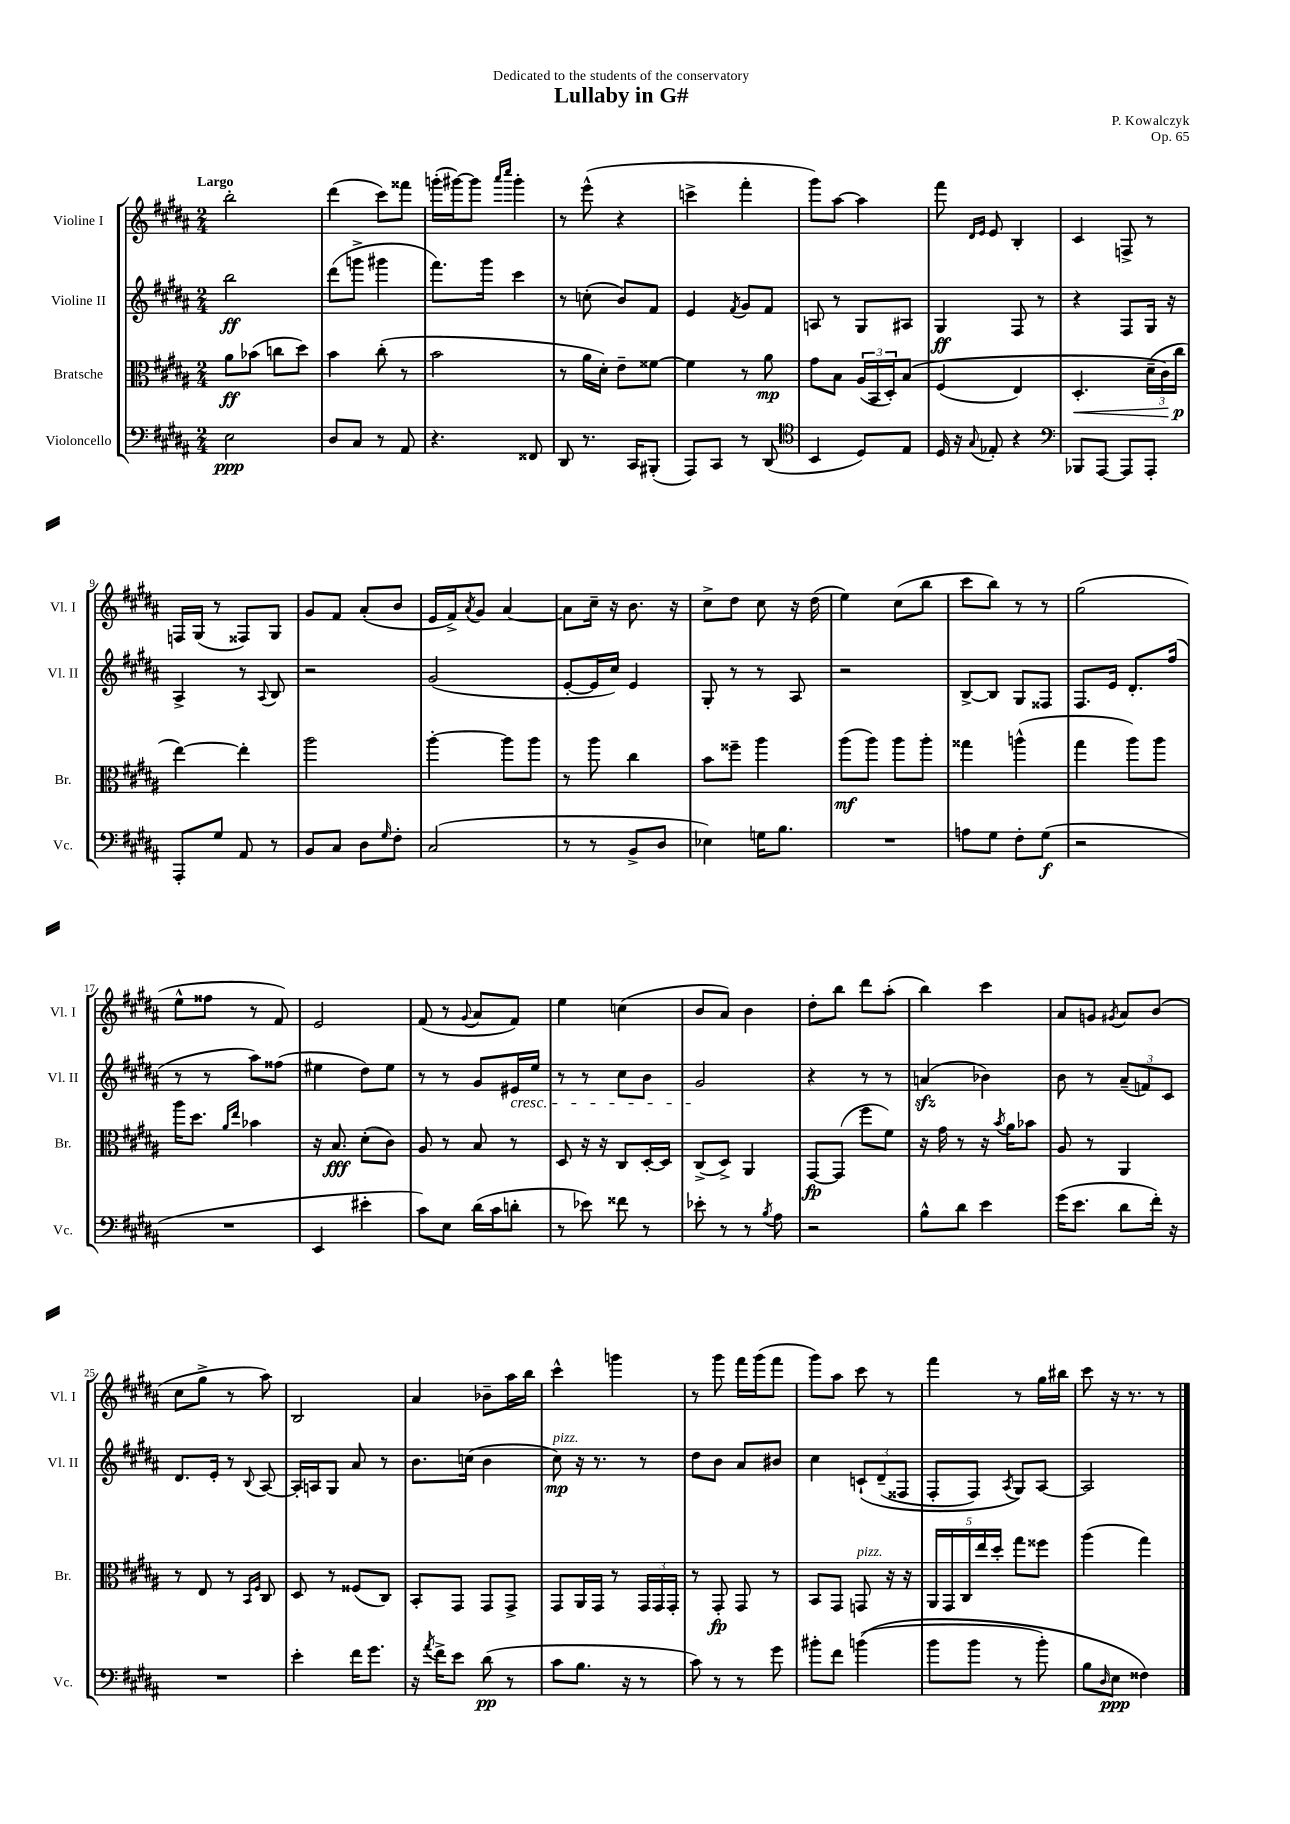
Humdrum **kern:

**kern	**kern	**kern	**kern
*staff4	*staff3	*staff2	*staff1
*clefF4	*clefC3	*clefG2	*clefG2
*k[f#c#g#d#a#]	*k[f#c#g#d#a#]	*k[f#c#g#d#a#]	*k[f#c#g#d#a#]
*M2/4	*M2/4	*M2/4	*M2/4
2E	8a#	2bb	2bb'
.	(8b-	.	.
.	8cc	.	.
.	8dd#)	.	.
=	=	=	=
8D#	4b	(8ddd#	(4ddd#
8C#	.	8ggg^	.
8r	(8cc#'	4ggg#	8ccc#)
8AA#	8r	.	8fff##
=	=	=	=
4.r	2b	8.fff#)	(16ggg'
.	.	.	[16ggg#)
.	.	.	8ggg#]
.	.	16ggg#	.
.	.	.	16qqaaa#
.	.	.	16qqcccc#
.	.	4ccc#	4ggg#'
8FF##	.	.	.
=	=	=	=
8DD#	8r	8r	8r
8.r	16a#	(8cc'	(8eee^^
.	16d#')	.	.
.	8e~	8b)	4r
16CC#	.	.	.
(8BBB#'	[8f##	8f#	.
=	=	=	=
8AAA#)	4f##]	4e	4ccc^
8CC#	.	.	.
.	.	8qf#	.
8r	8r	8g#	4fff#'
(8DD#	8a#	8f#	.
=	=	=	=
*clefC4	*	*	*
4BB	8g#	8A	8ggg#)
.	8B	8r	[8aa#
8D#)	(24A#	8G#	4aa#]
.	24BB	.	.
.	24D#')	.	.
8E	&(8B	8A#	.
=	=	=	=
16D#	(4F#	4G#	8fff#
16r	.	.	.
.	.	.	16qqd#
8qqG#	.	.	16qqe
8E-'	.	.	8e
4r	4E)	8F#	4B'
.	.	8r	.
=	=	=	=
*clefF4	*	*	*
8BBB-	4.D#'	4r	4c#
[8AAA#	.	.	.
8AAA#]	.	8F#	8F^
8AAA#'	(24d#~	16G#	8r
.	24c#&)	.	.
.	.	16r	.
.	24cc#	.	.
=	=	=	=
8AAA#'	[4ee)	4A#^	16F
.	.	.	(16G#
8G#	.	.	8r
8AA#	4ee']	8r	8F##)
.	.	8qqA#	.
8r	.	8B	8G#
=	=	=	=
8BB	2aa#	2r	8g#
8C#	.	.	8f#
8D#	.	.	(8a#'
16qqG#	.	.	.
8F#'	.	.	8b
=	=	=	=
(2C#	[4aa#'	(2g#	16e
.	.	.	16f#^)
.	.	.	8qa#
.	.	.	8g#
.	8aa#]	.	[4a#
.	8aa#	.	.
=	=	=	=
8r	8r	[8e'	8a#]
8r	8aa#	16e]	16cc#~
.	.	16cc#)	16r
8BB^	4cc#	4e	8.b
8D#	.	.	.
.	.	.	16r
=	=	=	=
4E-)	8b	8G#'	8cc#^
.	8ff##~	8r	8dd#
16G	4aa#	8r	8cc#
8.B	.	.	.
.	.	8A#	16r
.	.	.	(16dd#
=	=	=	=
2r	(8aa#	2r	4ee)
.	8aa#)	.	.
.	8aa#	.	(8cc#
.	8aa#'	.	8bb
=	=	=	=
8A	4gg##	[8B^	8ccc#
8G#	.	8B]	8bb)
8F#'	(4aa^^	8G#	8r
(8G#	.	8F##	8r
=	=	=	=
2r	4gg#	8.F#	(2gg#
.	.	16e	.
.	8aa#)	8.d#'	.
.	8aa#	.	.
.	.	(16ff#	.
=	=	=	=
2r	16aa#	8r	8ee^^
.	8.dd#	.	.
.	.	8r	8ff##
.	16qqa#	.	.
.	16qqee	.	.
.	4b-	8aa#)	8r
.	.	(8ff##	8f#)
=	=	=	=
4EE	16r	4ee#	2e
.	8.B	.	.
4e#'	(8d#'	8dd#)	.
.	8c#)	8ee#	.
=	=	=	=
8c#)	8A#	8r	(8f#
8E	8r	8r	8r
.	.	.	8qqg#
(16d#	8B	8g#	8a#
16c#	.	.	.
8d'	8r	16e#	8f#)
.	.	16ee	.
=	=	=	=
8r	8D#	8r	4ee
8e-)	16r	8r	.
.	16r	.	.
8f##	8C#	8cc#	(4cc
8r	[16D#'	8b	.
.	16D#]	.	.
=	=	=	=
8e-'	(8C#^	2g#	8b
8r	8D#^)	.	8a#)
8r	4AA#	.	4b
8qB	.	.	.
8A#	.	.	.
=	=	=	=
2r	[8GG#	4r	8dd#'
.	(8GG#]	.	8bb
.	8ff#	8r	8ddd#
.	8f#)	8r	(8aa#'
=	=	=	=
8B^^	16r	(4a	4bb)
.	16g#	.	.
8d#	8r	.	.
4e	16r	4b-)	4ccc#
.	8qb	.	.
.	16a#	.	.
.	8b-	.	.
=	=	=	=
(16g#	8A#	8b	8a#
8.e	.	.	.
.	8r	8r	8g
.	.	.	8qg#
8d#	4AA#	(12a#~	8a#
.	.	12f)	.
16f#')	.	.	(8b
.	.	12c#	.
16r	.	.	.
=	=	=	=
2r	8r	8.d#	8cc#
.	8E	.	8gg#^
.	.	16e'	.
.	8r	8r	8r
.	16qqBB	.	.
.	16qqF#	8qqB	.
.	8C#	[8A#	8aa#)
=	=	=	=
4e'	8D#	16A#']	2B
.	.	16A	.
.	8r	8G#	.
16f#	(8F##	8a#	.
8.g#	.	.	.
.	8C#)	8r	.
=	=	=	=
16r	8BB'	8.b	4a#
8qa#	.	.	.
16f#^	.	.	.
8e	8GG#	.	.
.	.	(16cc	.
(8d#	8GG#	4b	8b-~
8r	8GG#^	.	16aa#
.	.	.	16bb
=	=	=	=
8c#	8GG#	8cc#)	4ccc#^^
8.B	16AA#	16r	.
.	16GG#	8.r	.
.	8r	.	4ggg
16r	.	.	.
8r	24GG#	8r	.
.	24GG#	.	.
.	24GG#'	.	.
=	=	=	=
8c#)	8r	8dd#	8r
8r	8GG#'	8b	8ggg#
8r	8GG#	8a#	16fff#
.	.	.	(16ggg#
8g#	8r	8b#	8fff#
=	=	=	=
8b#'	8BB	4cc#	8ggg#)
8f#	8GG#	.	8aa#
&((4b	8GG	&(12c`	8ccc#
.	.	(12d#~	.
.	16r	.	8r
.	.	12F##	.
.	16r	.	.
=	=	=	=
8b	20AA#	8F#'	4fff#
.	20GG#	.	.
.	20C#	.	.
8b	.	8F#)	.
.	20ee	.	.
.	20dd#'	.	.
.	.	8qA#	.
8r	8gg#	8G#&)	8r
8b')	8ff##	[8A#	16gg#
.	.	.	16bb#
=	=	=	=
8B	(4aa#	2A#]	8ccc#
16qqD#	.	.	.
8E	.	.	16r
.	.	.	8.r
4F##&)	4gg#)	.	.
.	.	.	8r
==	==	==	==
*-	*-	*-	*-
